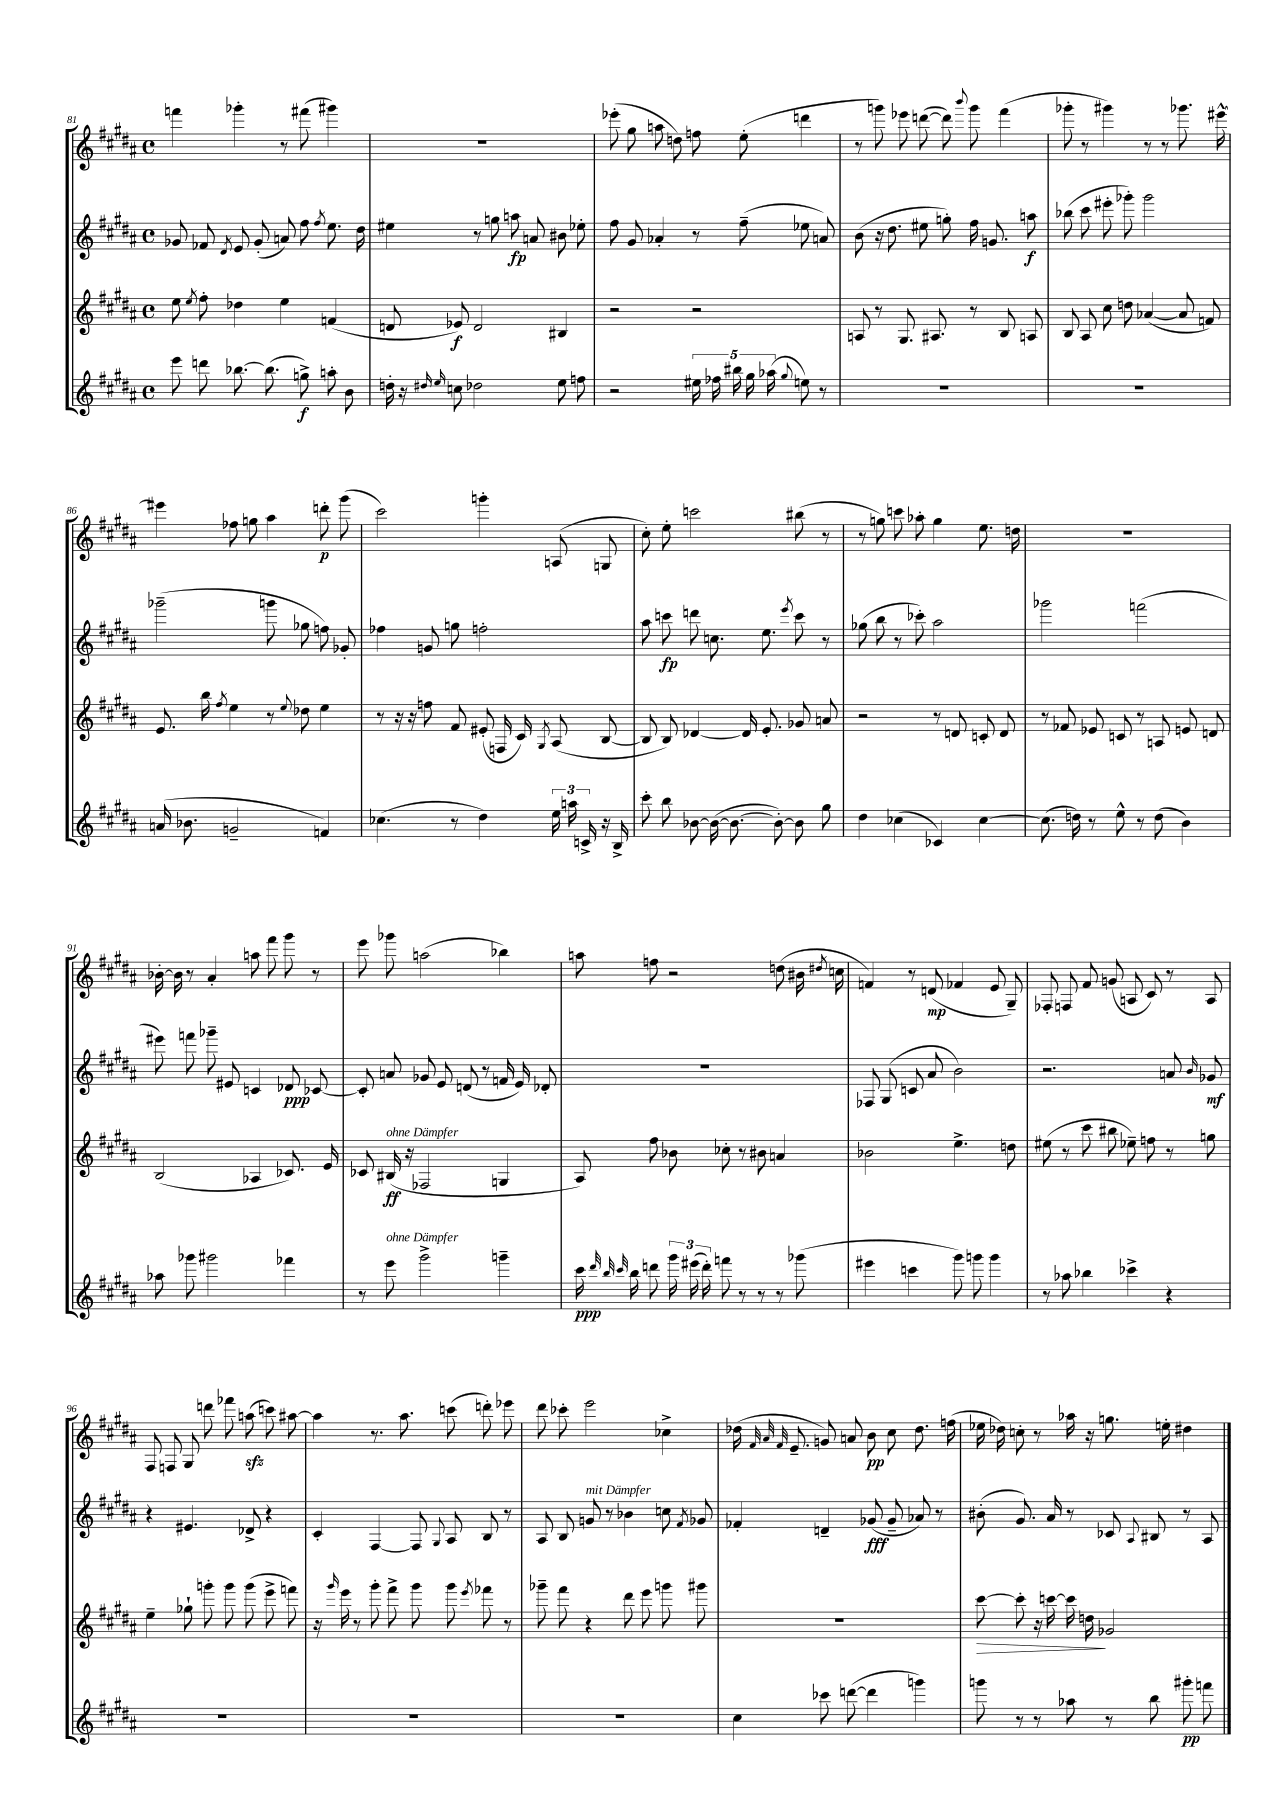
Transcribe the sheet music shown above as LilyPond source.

<<
\new StaffGroup <<
\new Staff = "s0" {
    \clef treble \key b \major \defaultTimeSignature \time 4/4
    \autoBeamOff f'''4 ges'''4-. r8 fis'''8( gis'''4) |
    R1 |
    ees'''8-.( gis''8 a''8 d''8) f''8 e''8-.( d'''4 |
    r8 g'''8) ees'''8 d'''8~( d'''8) \appoggiatura { b'''8 } g'''8 fis'''4( |
    ges'''8-. r8 gis'''4) r8 r8 ges'''8. eis'''16~-^ |
    eis'''4 fes''8 g''8 ais''4 d'''8-.\p gis'''8( |
    cis'''2) g'''4-. a8( g8 |
    cis''8-.) e''8-. c'''2 bis''8( r8 |
    r8 g''8) c'''8 aes''8-. g''4 e''8. d''16 |
    R1 |
    bes'16~-. bes'16 r8 ais'4-. a''8 fis'''8 gis'''8 r8 |
    e'''8 ges'''8 a''2( bes''4) |
    a''8 f''8 r2 d''8( bis'16 \acciaccatura { dis''8 } c''16 |
    f'4) r8 d'8\mp( fes'4 e'8 gis8--) |
    fes8-. f8 fis'8 g'8( a8 cis'8) r8 a8 |
    fis8 f8 gis8 d'''8 fes'''8 a''8\sfz( c'''8) ais''8~ |
    ais''4 r8. ais''8. c'''8( d'''8-.) ees'''8 |
    dis'''8 ces'''8-. e'''2 ces''4-> |
    des''16( \grace { fis'32 ais'32 fis'32 } e'8.-- g'8) a'8 b'8\pp cis''8 des''8. f''16( |
    ees''16 des''16) c''8-. r8 aes''16 r16 g''8. e''16-. dis''4 \bar "|." |
}
\new Staff = "s1" {
    \clef treble \key b \major \defaultTimeSignature \time 4/4
    \autoBeamOff ges'8 fes'8 \acciaccatura { dis'8 } e'8 ges'8-.( a'8) fis''8 \acciaccatura { fis''8 } e''8. dis''16 |
    eis''4 r8 g''8 a''8\fp a'8 bis'8 ees''8-. |
    fis''8 gis'8 aes'4-. r8 fis''8--( ees''8 a'8) |
    b'8( r16 dis''8. eis''8 g''8-.) fis''16 g'8. a''8\f |
    bes''8( cis'''8 eis'''8-. ges'''8-.) ges'''2 |
    ges'''2--( g'''8 ges''8 f''8) ges'8-. |
    fes''4 g'8 g''8 f''2-. |
    ais''8 c'''8\fp d'''8 c''8. e''8. \acciaccatura { e'''8 } c'''8 r8 |
    ges''8( b''8 r8 ces'''8-.) ais''2 |
    ges'''2 f'''2( |
    eis'''8) f'''8 ges'''8-- eis'8 c'4 des'8\ppp ces'8~ |
    ces'8-. a'8 ges'8 e'8 d'8( r8 f'16 e'16) des'8-. |
    R1 |
    fes8 gis8( c'8 ais'8 b'2) |
    r2. a'8 \grace { b'16 } ges'8\mf |
    r4 eis'4. des'8-> r4 |
    cis'4-. fis4~ fis8 \appoggiatura { gis8 } ais8 b8 r8 |
    ais8 b8 g'8^\markup { \italic "mit Dämpfer" } r8 bes'4 c''8 \acciaccatura { fis'8 } ges'8 |
    fes'4-. d'4-- ges'8\fff( ges'8-- aes'8) r8 |
    bis'8-.( gis'8.) ais'16 r8 ces'8 \appoggiatura { ais8 } bis8 r8 ais8 \bar "|." |
}
\new Staff = "s2" {
    \clef treble \key b \major \defaultTimeSignature \time 4/4
    \autoBeamOff e''8 \acciaccatura { e''8 } fis''8-. des''4 e''4 f'4( |
    d'8 ees'8\f) d'2 bis4 |
    r2 r2 |
    a8 r8 gis8. ais8. r8 b8 a8 |
    b8 ais8 cis''8 d''8 aes'4~( aes'8 f'8) |
    e'8. b''16 \acciaccatura { fis''8 } e''4 r8 \appoggiatura { e''8 } des''8 e''4 |
    r8 r16 r16 f''8 fis'8 eis'8-.( f16 cis'16) \acciaccatura { gis8 } ais8( b8~ |
    b8 b8) des'4~ des'16 e'8.-. ges'8 a'8 |
    r2 r8 d'8 c'8-. d'8 |
    r8 fes'8 ees'8 c'8 r8 a8 e'8 d'8 |
    b2( aes4 ces'8.) e'16 |
    ces'8 bis16\ff^\markup { \italic "ohne Dämpfer" }( r16 fes2 g4 |
    ais8) fis''8 bes'8 ces''8-. r8 bis'8 a'4 |
    bes'2 e''4.-> d''8 |
    eis''8( r8 cis'''8 bis''8 ees''8--) f''8 r8 g''8 |
    e''4-- ges''8-! g'''8-. g'''8 g'''8( e'''8-> f'''8) |
    r16 \grace { gis'''16 } e'''16 r8 gis'''8-. fis'''8-> gis'''8 gis'''8 \acciaccatura { e'''8 } fes'''8 r8 |
    ges'''8-- fis'''8 r4 dis'''8 e'''8 g'''8 gis'''8 |
    R1 |
    cis'''8~\> cis'''8-. r16 c'''16~ c'''16 d''16\! ges'2 \bar "|." |
}
\new Staff = "s3" {
    \clef treble \key b \major \defaultTimeSignature \time 4/4
    \autoBeamOff e'''8 d'''8 bes''8.~ bes''8.( g''8->\f) a''8-. b'8 |
    d''16-. r16 \grace { dis''16 e''16 } c''8 des''2 e''8 f''8 |
    r2 \tuplet 5/4 { eis''16 fes''16 bis''16 gis''16 aes''16( } \appoggiatura { gis''8 } e''8) r8 |
    R1 |
    R1 |
    a'16( bes'8. g'2-- f'4) |
    ces''4.( r8 dis''4) \tuplet 3/2 { e''16 a''16 c'16-> } r16 b16-> |
    cis'''8-. b''8 bes'8~ bes'16~( bes'8.~ bes'8~-.) bes'8 gis''8 |
    dis''4 ces''4( ces'4) ces''4~ |
    ces''8.( d''16) r8 e''8-^ r8 d''8( b'4) |
    aes''8 ges'''8 gis'''2 fes'''4 |
    r8 e'''8^\markup { \italic "ohne Dämpfer" } gis'''2-> g'''4-- |
    cis'''16\ppp \grace { dis'''32 b''32 cis'''32 } b''16 d'''8 \tuplet 3/2 { gis'''16 eis'''16( d'''16-.) } f'''8 r8 r8 r8 ges'''8( |
    eis'''4 c'''4 gis'''8) g'''8 g'''4 |
    r8 aes''8 bes''4 ces'''4-> r4 |
    R1 |
    R1 |
    R1 |
    cis''4 ces'''8 d'''8~( d'''4 g'''4) |
    g'''8 r8 r8 aes''8 r8 b''8 gis'''8-.\pp f'''8 \bar "|." |
}
>>
>>
\layout { \context { \Score currentBarNumber = #81 } }
